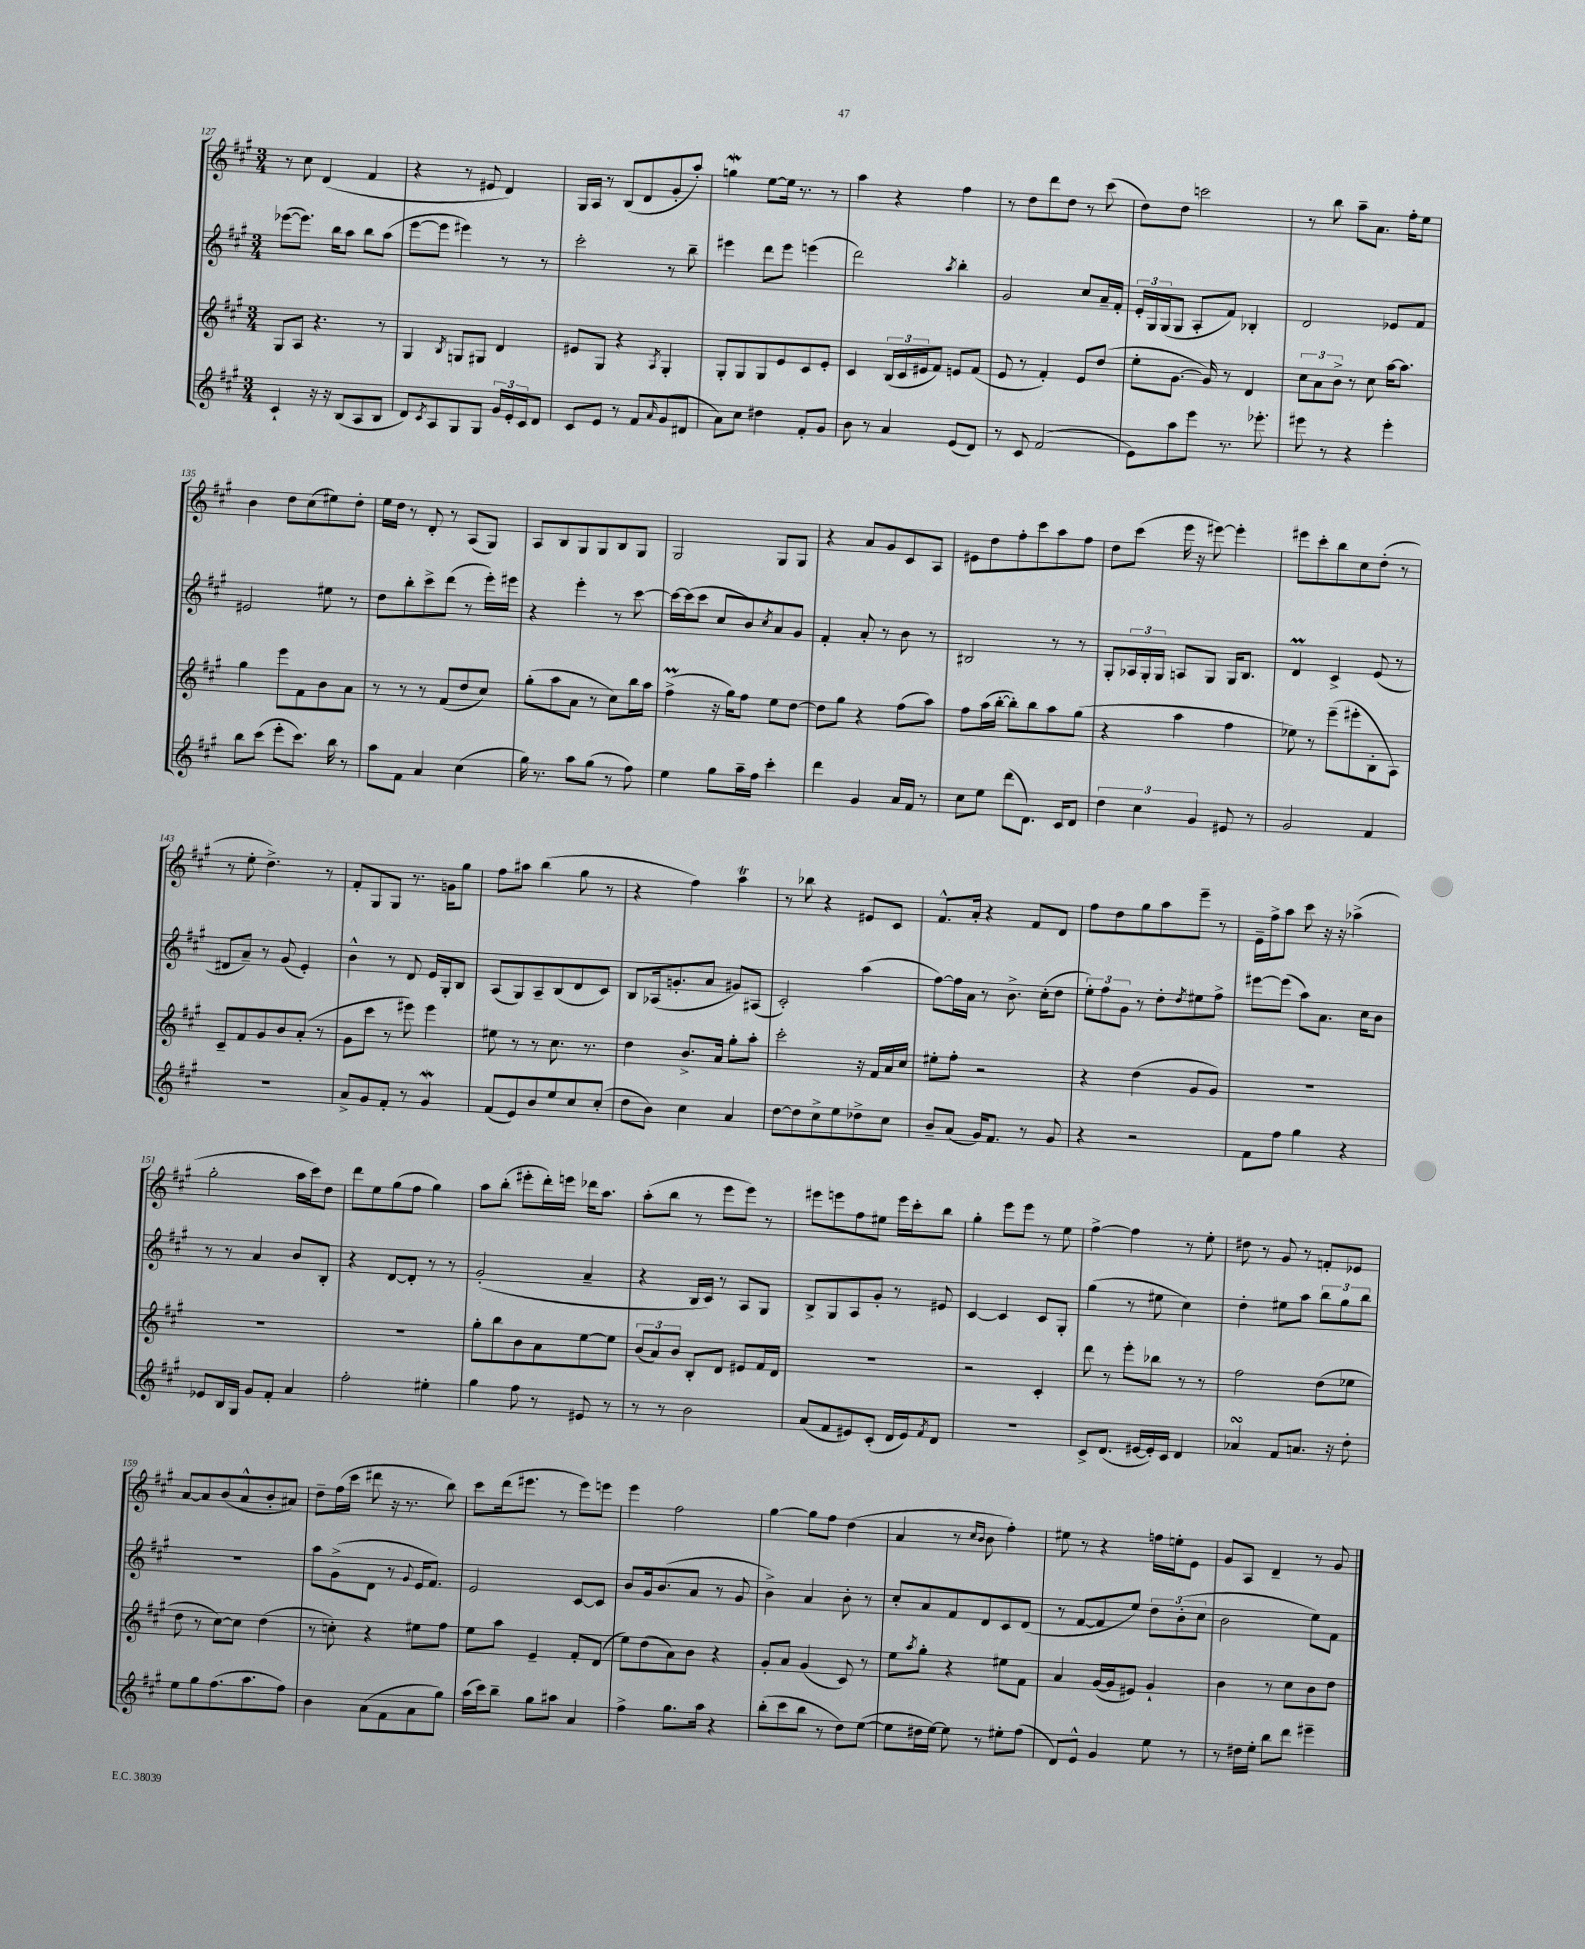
<<
\new StaffGroup <<
\new Staff = "s0" {
    \clef treble \key a \major \numericTimeSignature \time 3/4
    r8 cis''8 d'4( fis'4 |
    r4 r8 eis'8 d'4) |
    gis16 a16 r8 b8( d'8 gis'8-. a''8-.) |
    g''4\mordent e''8~ e''16 r8. r8 |
    a''4 r4 fis''4 |
    r8 d''8 d'''8 d''8 r8 cis'''8( |
    d''8) d''8 c'''2 |
    r8 b''8 a''8-- a'8. fis''16-. e''8 |
    b'4 d''8 cis''8( eis''8) d''8-. |
    e''16 d''16 r8 d'8-. r8 a8( gis8) |
    a8 b8 gis8 gis8 b8 gis8 |
    gis2 gis8 gis8 |
    r4 a'8 gis'8 cis'8 a8 |
    eis'8 d''8 fis''8-. cis'''8 a''8 fis''8 |
    d''8 cis'''8( e'''16 r16 eis'''8~) eis'''4-. |
    eis'''8 cis'''8-. b''8 cis''8 d''8-.( r8 |
    r8 e''8-. d''4.->) r8 |
    fis'8-. gis8 gis8 r8. g'16 gis''8 |
    fis''8 ais''8 b''4( gis''8 r8 |
    r4 fis''4) a''4\trill |
    r8 bes''8 r4 eis'8 cis'8 |
    fis'8.-^ a'16-. r4 fis'8 d'8 |
    fis''8 d''8 gis''8 a''8 e'''8-- r8 |
    e'16-- fis''16-> a''8 cis'''8 r16 r16 aes''4->( |
    gis''2-. a''16 cis'''16) d''8 |
    d'''8 e''8 gis''8( fis''8 gis''4) |
    a''8 b''8-.( eis'''8-. d'''16-.) e'''16 des'''16 a''8. |
    a''8-.( b''8 r8 e'''8 e'''8) r8 |
    eis'''8 e'''8 fis''8 eis''8 e'''16 cis'''16-. b''8 |
    gis''4-. e'''8 e'''8 r8 e''8 |
    fis''4~-> fis''4 r8 e''8-. |
    dis''8 r8 gis'8 r8 f'8-. ees'8 |
    a'8~ a'8 b'8( a'8-^ b'8-. ais'8) |
    d''8-- fis''16( cis'''16 dis'''8 r16 r8. b''8) |
    cis'''8 d'''16( eis'''8. r8 eis'''8) e'''8 |
    e'''4 fis''2 |
    gis''4~ gis''8 fis''8 d''4( |
    a'4 r8 \grace { cis''16 b'16 } b'8 fis''4-.) |
    eis''8 r8 r4 f''16 e''16-. e'8 |
    gis'8 a8 d'4-- r8 gis'8 \bar "|." |
}
\new Staff = "s1" {
    \clef treble \key a \major \numericTimeSignature \time 3/4
    ees'''8~( ees'''8.) b''16 a''8 b''8 a''8( |
    e'''8~ e'''8 eis'''4) r8 r8 |
    cis'''2-. r8 b''8-- |
    eis'''4 d'''8 eis'''8 e'''4( |
    d'''2) \acciaccatura { a''8 } b''4-. |
    gis'2 cis''8 a'16-- fis'16-. |
    \tuplet 3/2 { e'16-. gis16 gis16( } gis8 a8-. fis'8) bes4-. |
    d'2 ees'8 fis'8 |
    eis'2 eis''8 r8 |
    d''8 b''8-. cis'''8-> d'''8( r8 e'''16-.) eis'''16 |
    r4 e'''4-. r8 cis'''8~ |
    cis'''16~ cis'''16( cis'''8 cis''8 b'8) \acciaccatura { cis''8 } a'8 gis'8 |
    fis'4-. a'8-. r8 b'8 r8 |
    bis2 r8 r8 |
    gis8-. \tuplet 3/2 { aes16 gis16-. gis16 } a8 gis8 gis16 b8. |
    d'4\prall cis'4-> e'8( r8 |
    dis'8 a'8--) r8 gis'8( e'4-.) |
    b'4-^ r8 d'8 e'16 gis16-. b8 |
    a8( gis8) a8-- b8( d'8 cis'8) |
    b8 aes16( g'8.-. a'8 gis'8) ais8( |
    cis'2-.) a''4( |
    fis''8~) fis''16 a'16 r8 b'8.-> cis''16-.( d''8 |
    \tuplet 3/2 { e''8-.) fis''8 gis'8 } r8 d''8-. \acciaccatura { d''8 } eis''8 fis''8-> |
    eis'''8~ eis'''8( a''8) a'8. cis''16 b'8 |
    r8 r8 a'4 b'8 b8-. |
    r4 d'8~ d'8-. r8 r8 |
    gis'2-.( a'4-- |
    r4 b16 cis'16) r8 a8 gis8 |
    b8-> gis8 a8 gis'8-. r8 eis'8 |
    cis'4~ cis'4 cis'8 gis8-. |
    gis''4( r8 eis''8 cis''4) |
    d''4-. eis''8 a''8 \tuplet 3/2 { b''8 gis''8 b''8 } |
    R2. |
    a''8 gis'8->( d'8 r8 \appoggiatura { gis'8 } e'16 fis'8.) |
    e'2 cis'8~ cis'8 |
    b'8 gis'16 b'8.( a'8 r8 gis'8 |
    b'4->) a'4 b'8-. r8 |
    cis''8-. a'8 fis'8 d'8 cis'8 d'8( |
    r8 fis'8~ fis'8 e''8) \tuplet 3/2 { d''8 b'8-.( cis''8 } |
    b'2 e''8) fis'8 \bar "|." |
}
\new Staff = "s2" {
    \clef treble \key a \major \numericTimeSignature \time 3/4
    gis8 a8 r4. r8 |
    gis4 \acciaccatura { b8 } g8 gis8 d'4 |
    eis'8 gis8 r4 \acciaccatura { a8 } gis4-. |
    gis8-. gis8 gis8 e'8 cis'8 e'8-. |
    cis'4 \tuplet 3/2 { b16( cis'16 eis'16 } fis'8) e'8 fis'8( |
    e'8 r8 fis'4-.) e'8 d''8( |
    e''8-. gis'8.~ gis'16) r8 d'4 |
    \tuplet 3/2 { cis''8 a'8 b'8-> } r8 cis''8 a''16~ a''8. |
    gis''4 e'''8 fis'8 b'8 a'8 |
    r8 r8 r8 fis'8( d''8 cis''8) |
    gis''8-.( a''8 a'8 r8 cis''8) b''16 a''16 |
    fis''4->\prall( r16 gis''16) fis''8 e''8 d''8~ |
    d''8 gis''8 r4 fis''8( a''8) |
    fis''8 a''16( b''16~-. b''8-.) b''8 a''8 gis''8( |
    r4 a''4 fis''4 |
    ees''8) r8 e'''8--( eis'''8-. b8-. a8) |
    cis'8-- fis'8 gis'8 b'8 a'8-.( r8 |
    gis'8 cis'''8 r8 eis'''8) eis'''4 |
    eis''8 r8 r8 cis''8. r8. |
    d''4 b'8.-> a'16 gis''8-. a''8-. |
    cis'''2-. r16 fis'16 a'16 cis''16 |
    eis''8-. fis''8-. r2 |
    r4 d''4( gis'8 gis'8) |
    R2. |
    R2. |
    R2. |
    gis''8-. b''8 b'8 a'8 e''8~ e''8 |
    \tuplet 3/2 { b'8( a'8) b'8 } b8-. d'8 eis'8 fis'16 d'16 |
    r2. |
    r2 cis'4-. |
    d'''8 r8 e'''8-. bes''8 r8 r8 |
    fis''2 d''8( ees''8 |
    d''8 r8 cis''8~) cis''8 d''4( |
    r8 c''8-.) r4 eis''8 fis''8 |
    e''8 a''8 e'4-- fis'8-. d'8( |
    e''8) d''8( a'8) b'8 r4 |
    gis'8-. a'8 gis'4( cis'8) r8 |
    e''8 \acciaccatura { a''8 } gis''8-. r4 eis''8 fis'8 |
    a'4 gis'16~( gis'16 eis'8) gis'4-! |
    b'4 r8 cis''8 b'8 d''8 \bar "|." |
}
\new Staff = "s3" {
    \clef treble \key a \major \numericTimeSignature \time 3/4
    cis'4-! r16 r16 b8( a8 b8 |
    d'8) \acciaccatura { cis'8 } a8 gis8 gis8 \tuplet 3/2 { gis'16 e'16-. cis'16 } d'8 |
    cis'8 e'8 r8 fis'8 \grace { a'16 } gis'8( dis'8 |
    a'8) cis''8 dis''4 fis'8-. gis'8 |
    b'8 r8 a'4 e'8( d'8) |
    r8 cis'8 fis'2( |
    e'8) a''8 e'''8 r8. ees'''8.-. |
    eis'''8 r8 r4 eis'''4-. |
    b''8 cis'''8( e'''8-. cis'''8.) b''16 r8 |
    a''8 fis'8 a'4 cis''4( |
    gis''16) r8. a''8 gis''8( r8 fis''8) |
    e''4 gis''8 a''16-- fis''16 cis'''4-. |
    d'''4 gis'4 a'16 fis'16 r8 |
    cis''8 e''8 d'''8( d'8.) cis'16 d'8 |
    \tuplet 3/2 { d''4 cis''4 gis'4 } eis'8 r8 |
    gis'2 fis'4 |
    R2. |
    a'8-> gis'8 fis'8-. r8 gis'4\mordent |
    fis'8( e'8) b'8 e''8 cis''8 cis''8-.( |
    d''8 b'8) cis''4 a'4 |
    d''8~ d''8 cis''8-> e''8 des''8-> cis''8 |
    b'8-- a'8( gis'16) fis'8. r8 gis'8 |
    r4 r2 |
    fis'8 fis''8 gis''4 r4 |
    ees'8 b16 gis16 gis'8 fis'8-. a'4 |
    fis''2-. eis''4-. |
    gis''4 fis''8 r8 eis'8 r8 |
    r8 r8 b'2 |
    a'8( fis'8 eis'8) cis'8-.( d'16 eis'16) \acciaccatura { fis'8 } d'8 |
    R2. |
    cis'8-> d'8.( eis'16~ eis'16-.) cis'16 d'4 |
    aes'4\turn fis'8 a'8. r16 d''8-. |
    e''8 gis''8 fis''8.( a''8. fis''8) |
    b'4 a'8( fis'8 a'8 gis''8) |
    a''16( cis'''16) b''8-- gis''8 ais''8 a'4 |
    fis''4-> gis''8. a''16 r4 |
    b''8-.( cis'''8 b''8 r8 d''8) e''8~( |
    e''8 dis''16 e''16~) e''8 r8 eis''8-. fis''8( |
    d'8) e'8-^ gis'4 e''8 r8 |
    r8 dis''16 e''16-. b''8 d'''8 eis'''4-- \bar "|." |
}
>>
>>
\layout { \context { \Score currentBarNumber = #127 } }
